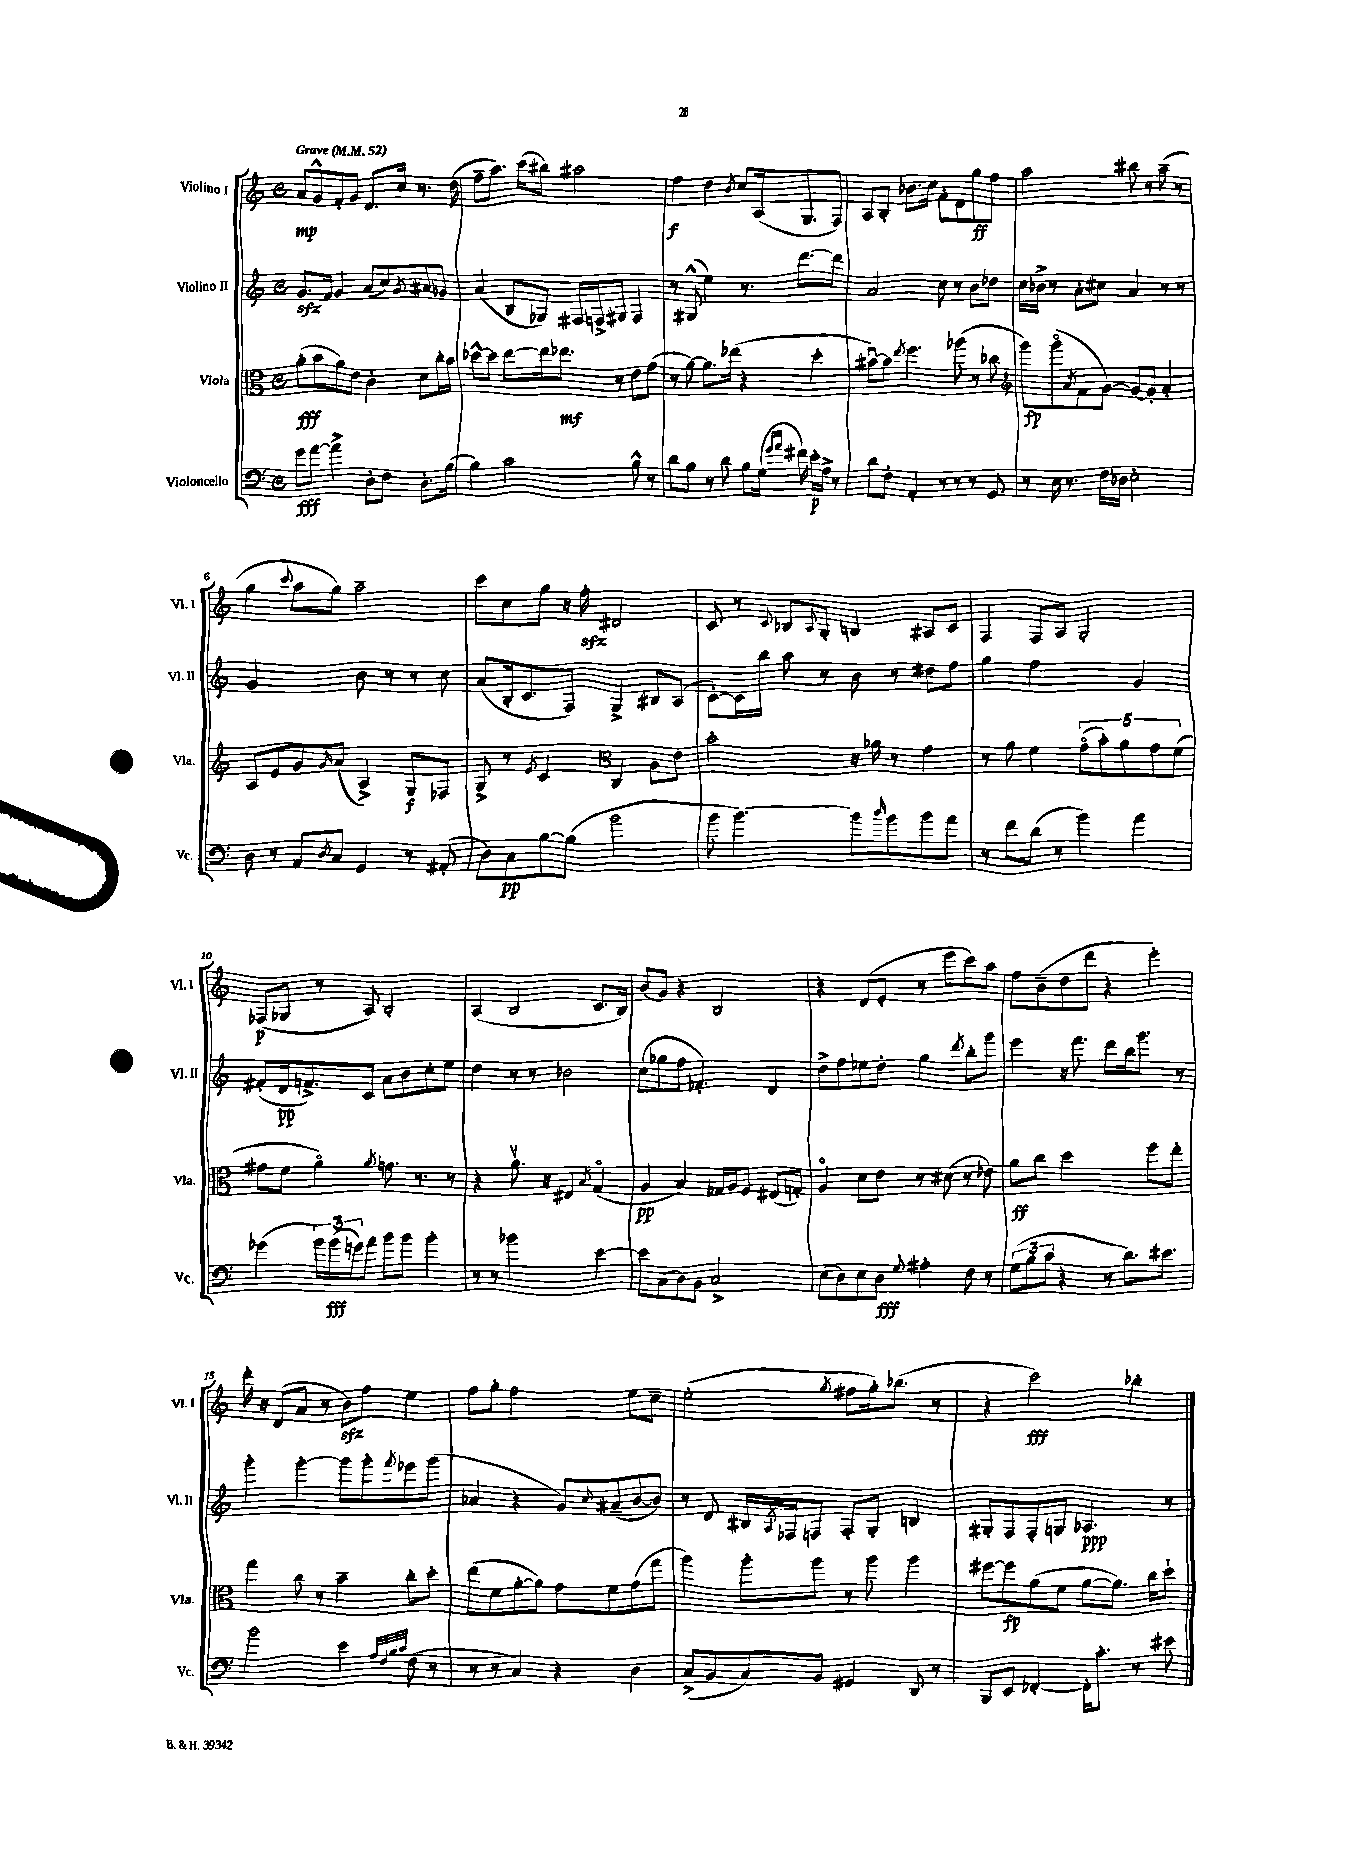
<<
\new StaffGroup <<
\new Staff = "s0" \with { instrumentName = "Violino I" shortInstrumentName = "Vl. I" } {
    \clef treble \key c \major \defaultTimeSignature \time 4/4 \tempo "Grave" 4 = 52
    a'8\mp g'8-^ f'8-. g'8 d'8. c''16 r8. d''16( |
    f''8-- a''8.) c'''16( bis''8) ais''2 |
    f''4\f d''4 \acciaccatura { b'8 } c''8 a16( g8. f8) |
    a8 b8-. bes'8. c''16 f'8-. d'8 g''8\ff f''8 |
    a''2 bis''8 r8 a''8--( r8 |
    g''4 \appoggiatura { c'''8 } a''8 g''8) a''2-- |
    c'''8 c''8 g''8 r16 f''16-.\sfz dis'2 |
    c'8 r8 \appoggiatura { c'8 } bes8 \appoggiatura { a8 } g8-. b4 ais8 c'8 |
    f4 f8 a8 g2-. |
    fes8\p( ges8 r8 a8) b2-. |
    a4( b2 c'8. b16) |
    b'8( g'8) r4 b2 |
    r4 d'8( e'8-. r8 e'''8 c'''8) a''8 |
    f''8 b'8--( d''8 d'''8 r4 e'''4-.) |
    d'''16-. r16 d'8( a'8 r8 b'8\sfz) f''8 e''4 |
    f''8 g''8-. f''2 e''8 c''8-- |
    e''2-.( \acciaccatura { g''8 } fis''8 g''16-.) bes''8.( r8 |
    r4 c'''2\fff) bes''4-. \bar "|." |
}
\new Staff = "s1" \with { instrumentName = "Violino II" shortInstrumentName = "Vl. II" } {
    \clef treble \key c \major \defaultTimeSignature \time 4/4
    g'8.\sfz f'16 g'4 a'8( c''8) \acciaccatura { g'8 } ais'8 ges'8 |
    a'4( b8 ges8) fis16 f16-> gis8 f4 |
    r8 gis8-^( e''4) r8. d'''8.~ d'''8 |
    a'2 c''8 r8 b'8 des''8 |
    c''16 bes'16-> r8 a'8-. cis''8 a'4 r8 r8 |
    g'2 b'8 r8 r8 c''8 |
    a'8( b16-. c'8. f8) g4-> bis8 a8( |
    c'8~-.) c'16 b''16 a''8 r8 b'8 r8 dis''8 f''8 |
    g''4 f''2 g'4 |
    fis'8-.( d'16\pp f'8.->) c'8 a'8 b'8 c''8-. e''8 |
    d''4 r8 r8 bes'2 |
    c''8( ges''8 f''8 fes'4.-.) d'4 |
    d''8-> f''8 ees''8 d''8-. g''4 \acciaccatura { d'''8 } b''8-. g'''8 |
    e'''4 r16 f'''8. d'''8 b''16 g'''8. r8 |
    g'''4-. g'''4~-. g'''8 g'''8-. \acciaccatura { f'''8 } ees'''8 g'''8( |
    aes'4 r4 g'8) \appoggiatura { c''8 } ais'8--( b'8~ b'8) |
    r8 d'8 bis16 \acciaccatura { a8 } fes16 f8 f8-. g8-. b4 |
    gis8-. f8 f8-. g8 aes4.\ppp r8 \bar "|." |
}
\new Staff = "s2" \with { instrumentName = "Viola" shortInstrumentName = "Vla." } {
    \clef alto \key c \major \defaultTimeSignature \time 4/4
    a'8-.\fff( b'8 a'8) e'8 c'4-. d'8 c''16-. b'16 |
    des''8~-^ des''8 e''8~ e''16 ees''8.\mf r8 e'8 g'8( |
    r8 a'8~) a'8. ees''16( r4 d''4-. |
    bis'8~\downbow) bis'8 \acciaccatura { e''8 } f''4. aes''8( r8 ces''8 |
    \clef treble g'''8\fp) g'''8\flageolet( \acciaccatura { a'8 } f'8 g'8~) g'8~ g'8-. a'4-. |
    a8 e'8 g'8 \grace { g'16 } a'8( a4->) g8\f fes8 |
    g8-> r8 \acciaccatura { e'8 } c'4 \clef alto c4 a8 e'8 |
    b'2-. r16 aes'16 r8 g'4 |
    r8 a'8 f'4 \tuplet 5/4 { g'8\flageolet( b'8-.) a'8 g'8 f'8( } |
    gis'8 f'8 a'4\flageolet) \acciaccatura { a'8 } g'8. r8. r8 |
    r4 a'8.\upbow r16 eis4 \acciaccatura { b8 } g4\flageolet( |
    a4\pp b4) ges16 a16 f8 eis8( g8-.) |
    a4\flageolet d'8 e'8 r8 dis'8( r8 ees'8) |
    a'8\ff c''8 d''2 f''8 e''8-. |
    g''4 c''8 r8 b'4-- c''8-. d''8-. |
    e''8( f'8 a'8~-. a'8) g'8 f'8 g'8( g''8 |
    a''4) a''8-. a''8 r8 a''8 a''4 |
    fis''8~ fis''8\fp a'8( f'8 a'8~ a'8.) c''16 d''8-! \bar "|." |
}
\new Staff = "s3" \with { instrumentName = "Violoncello" shortInstrumentName = "Vc." } {
    \clef bass \key c \major \defaultTimeSignature \time 4/4
    g'8\fff a'8~ a'4-> d8-. f8 d8.-. b16( |
    b4) c'2 b8-^ r8 |
    d'8 b8 r8 d'8 b8 g16( \grace { g'16 a'16 } fis'16) e'16-.\p a16-> r8 |
    d'8 f8-. a,4-. r8 r8 r8 g,8 |
    r8 e16 r8. f16 des16 e2-. |
    d8 r8 a,8 \acciaccatura { d8 } c8 g,4 r8 ais,8-.( |
    d8) c8\pp b8~ b8( b'2 |
    b'8 b'4.~) b'8 \grace { d''16 } b'8 b'8 a'8 |
    r8 f'8 d'8( r8 b'4) a'4 |
    ges'4( \tuplet 3/2 { b'16) b'16\fff( g'16) } a'8 b'8 b'8 b'4-. |
    r8 r8 bes'2 e'4~ |
    e'8 c8( d8) b,8 c2-> |
    e8( d8) e8 d8\fff \appoggiatura { g8 } ais4-. f8 r8 |
    \tuplet 3/2 { g8( b8 c'8 } r4 r8 d'8.) eis'8. |
    b'2 e'4 \grace { a32 f32 b32 c'32 } f8( r8 |
    r8 r8 c4) r4 d4 |
    c8->( b,8 c8) b,8 gis,4 d,8 r8 |
    b,,8 e,8 fes,4~-. fes,16-. c'8.-. r8 eis'8 \bar "|." |
}
>>
>>
